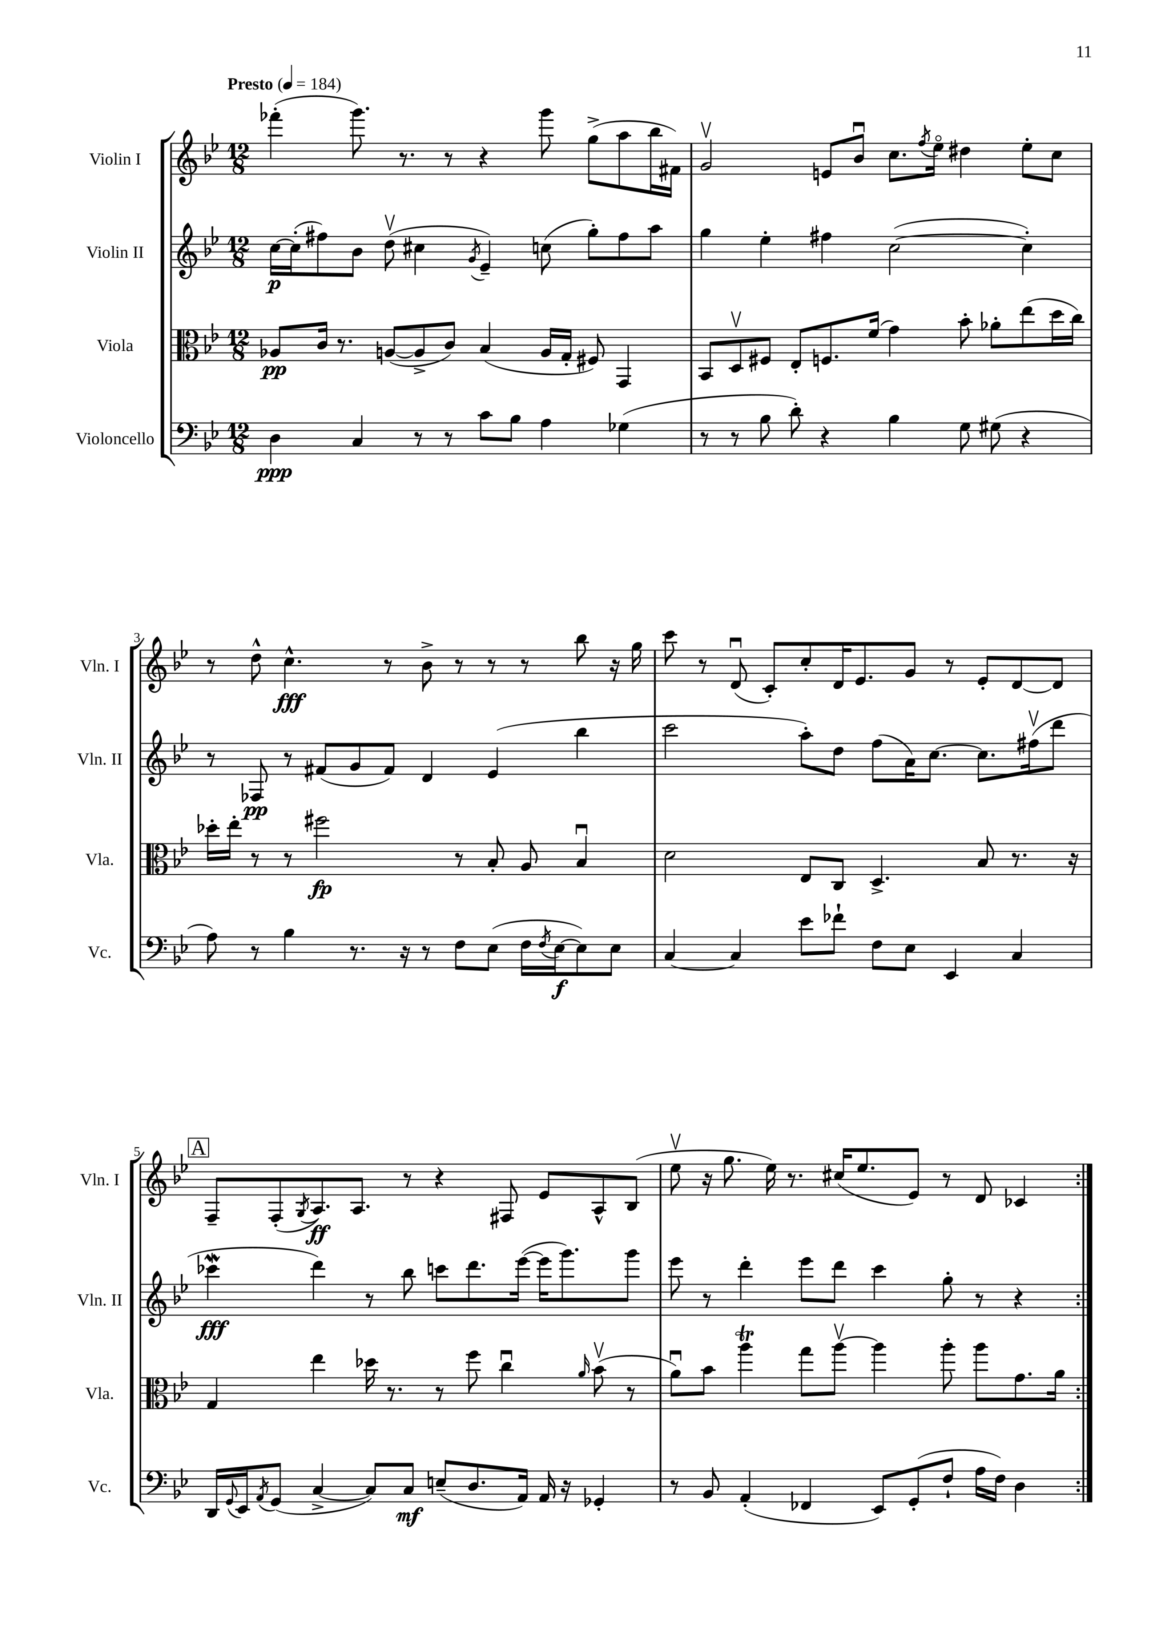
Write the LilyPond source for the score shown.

<<
\new StaffGroup <<
\new Staff = "s0" \with { instrumentName = "Violin I" shortInstrumentName = "Vln. I" } {
    \clef treble \key bes \major \numericTimeSignature \time 12/8 \tempo "Presto" 4 = 184
    \repeat volta 2 { fes'''4-.( g'''8.) r8. r8 r4 g'''8 g''8->( a''8 bes''16 fis'16) |
    g'2\upbow e'8 bes'8\downbow c''8. \acciaccatura { f''8 } ees''16\flageolet dis''4 ees''8-. c''8 |
    r8 d''8-^ c''4.-^\fff r8 bes'8-> r8 r8 r8 bes''8 r16 g''16 |
    c'''8 r8 d'8\downbow( c'8-.) c''8-. d'16 ees'8. g'8 r8 ees'8-. d'8~ d'8 |
    \mark \markup { \box "A" } f8-- f8-.( \acciaccatura { g8 } a8.\ff) a8. r8 r4 fis8 ees'8 a8-^ bes8( |
    ees''8\upbow r16 g''8. ees''16) r8. cis''16( ees''8. ees'8) r8 d'8 ces'4 | }
}
\new Staff = "s1" \with { instrumentName = "Violin II" shortInstrumentName = "Vln. II" } {
    \clef treble \key bes \major \numericTimeSignature \time 12/8
    \repeat volta 2 { c''16~\p c''16-.( fis''8) bes'8 d''8\upbow( cis''4 \acciaccatura { g'8 } ees'4--) c''8( g''8-.) fis''8 a''8 |
    g''4 ees''4-. fis''4 c''2~( c''4-.) |
    r8 fes8\pp r8 fis'8( g'8 fis'8) d'4 ees'4( bes''4 |
    c'''2 a''8-.) d''8 f''8( a'16) c''8.~ c''8. fis''16\upbow( d'''8 |
    \mark \markup { \box "A" } ces'''4\mordent\fff d'''4) r8 bes''8 c'''8 d'''8. ees'''16~( ees'''16 g'''8.) g'''8 |
    ees'''8 r8 d'''4-. ees'''8 d'''8 c'''4 g''8-. r8 r4 | }
}
\new Staff = "s2" \with { instrumentName = "Viola" shortInstrumentName = "Vla." } {
    \clef alto \key bes \major \numericTimeSignature \time 12/8
    \repeat volta 2 { aes8\pp c'16 r8. a8~( a8-> c'8) bes4( a16 g16-. fis8) g,4 |
    bes,8 d8\upbow fis8 ees8-. f8. f'16( g'4) bes'8-. aes'8-. ees''8( d''16 c''16) |
    des''16-. ees''16-. r8 r8 fis''2\fp r8 bes8-. a8 bes4\downbow |
    d'2 ees8 c8 d4.-> bes8 r8. r16 |
    \mark \markup { \box "A" } g4 ees''4 des''16 r8. r8 f''8 c''4\downbow \grace { a'16 } bes'8\upbow( r8 |
    a'8\downbow) bes'8 a''4\trill g''8 a''8~\upbow a''4 a''8-. a''8 g'8. a'16 | }
}
\new Staff = "s3" \with { instrumentName = "Violoncello" shortInstrumentName = "Vc." } {
    \clef bass \key bes \major \numericTimeSignature \time 12/8
    \repeat volta 2 { d4\ppp c4 r8 r8 c'8 bes8 a4 ges4( |
    r8 r8 bes8 d'8-.) r4 bes4 g8 gis8( r4 |
    a8) r8 bes4 r8. r16 r8 f8 ees8( f16 \acciaccatura { f8 } ees16~\f ees8) ees8 |
    c4~ c4 ees'8 fes'8-! f8 ees8 ees,4 c4 |
    \mark \markup { \box "A" } d,16 \appoggiatura { g,8 } ees,16 \acciaccatura { a,8 } g,8( c4~-> c8) c8\mf e8--( d8. a,16) a,16 r16 ges,4-. |
    r8 bes,8 a,4-.( fes,4 ees,8) g,8-.( f8-! a16 f16) d4 | }
}
>>
>>
